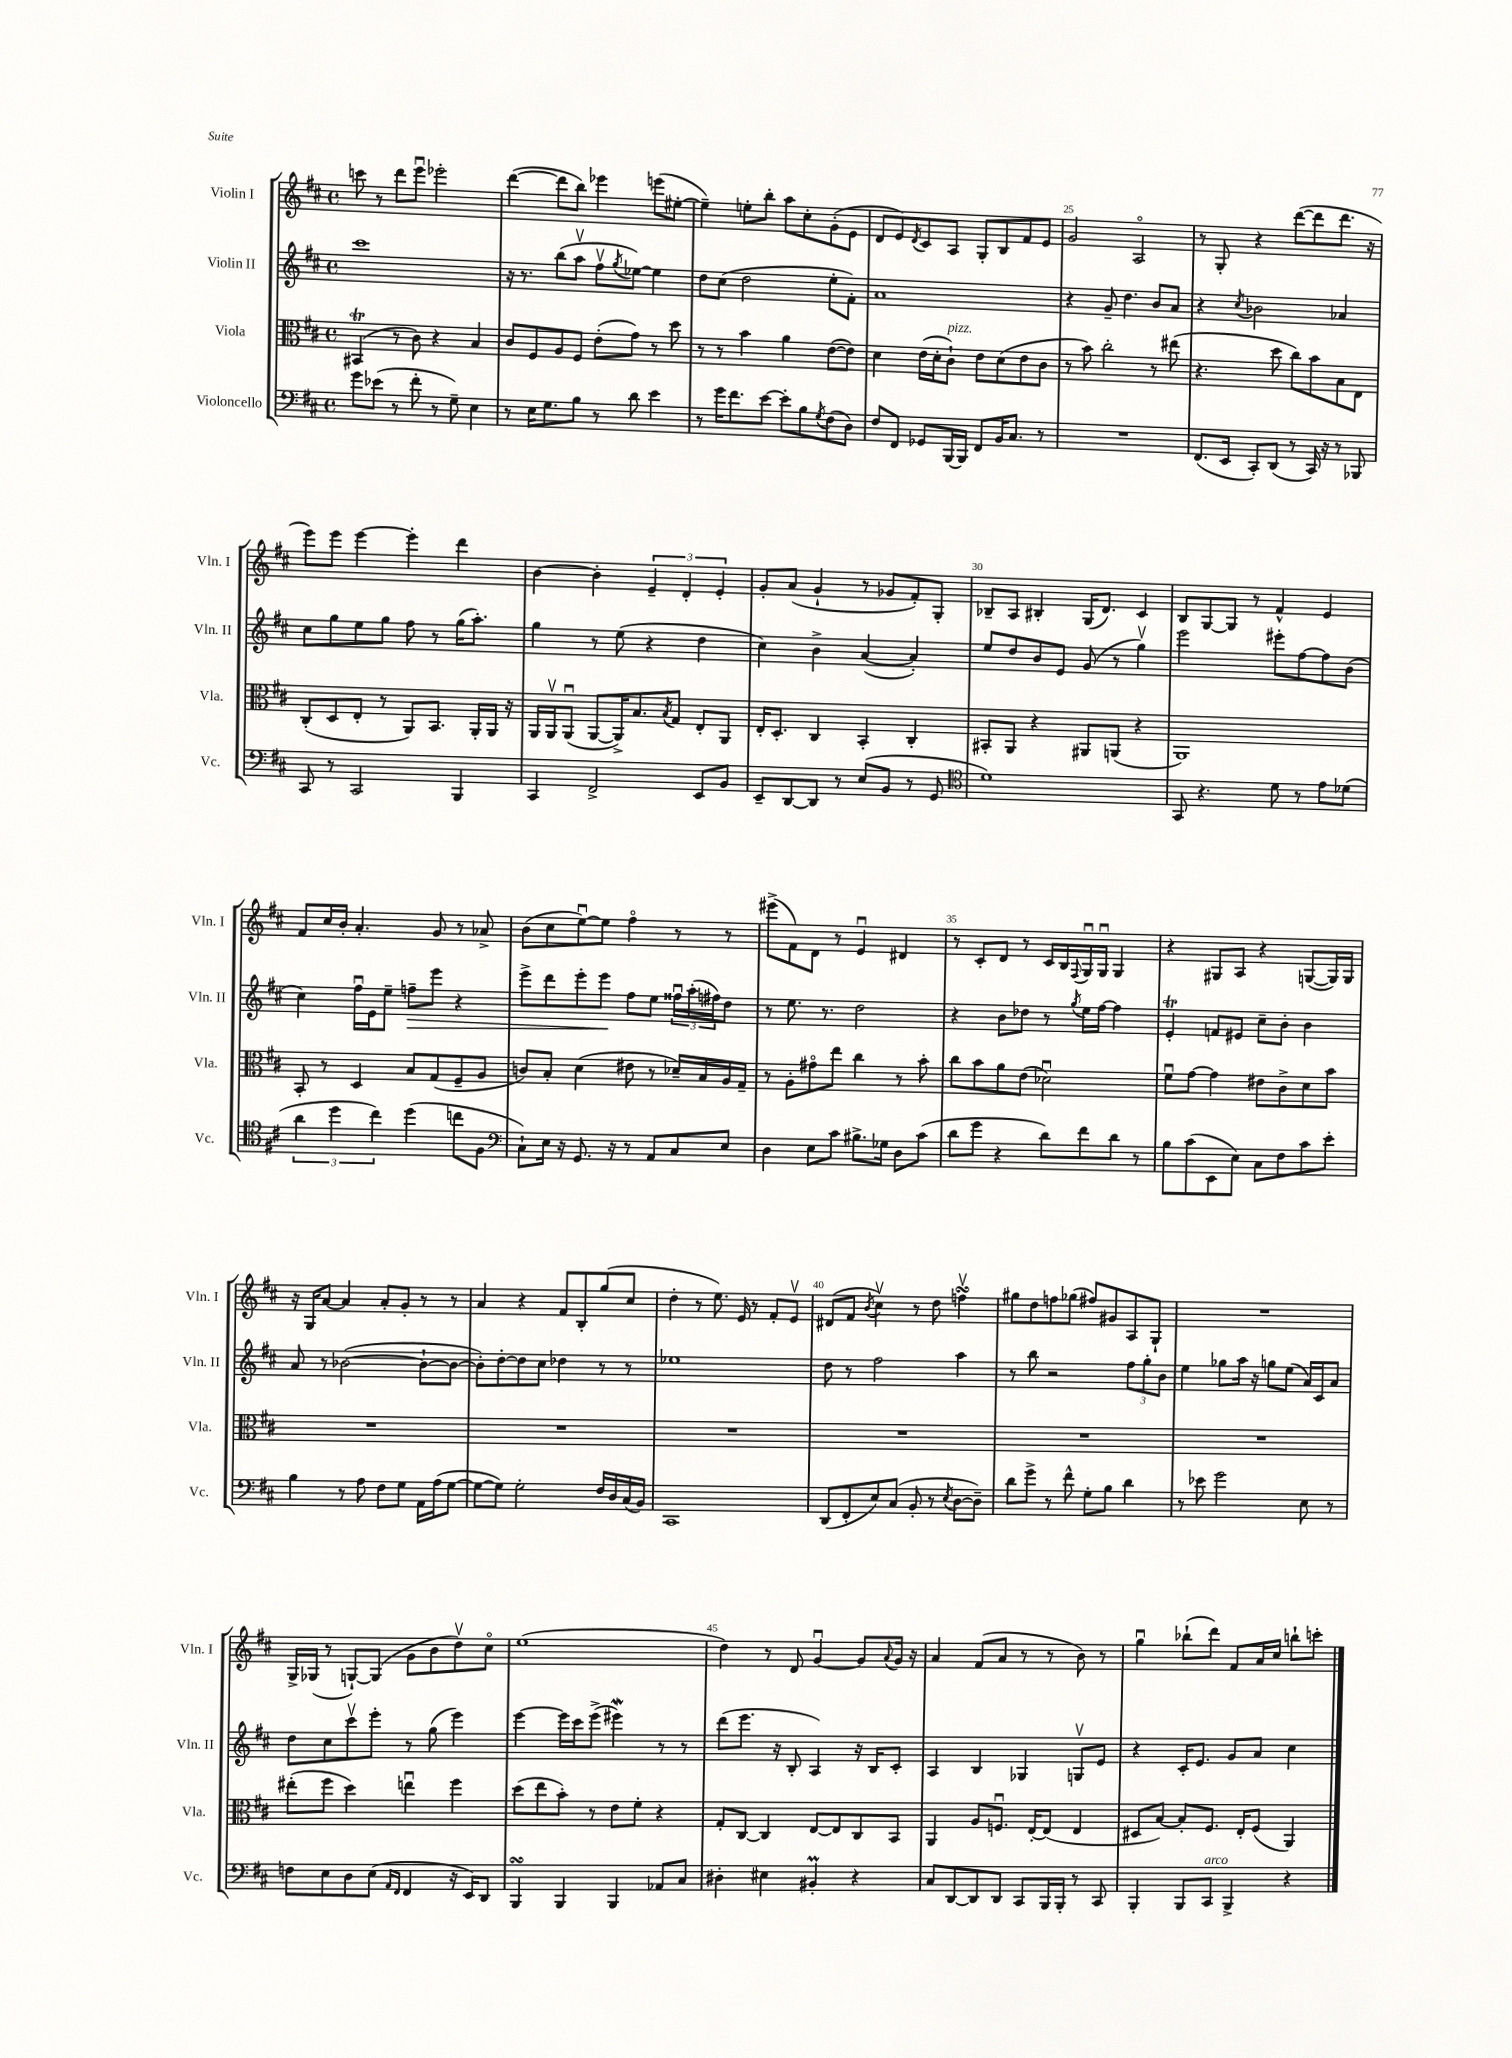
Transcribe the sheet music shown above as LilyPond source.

<<
\new StaffGroup <<
\new Staff = "s0" \with { instrumentName = "Violin I" shortInstrumentName = "Vln. I" } {
    \clef treble \key d \major \defaultTimeSignature \time 4/4
    c'''8 r8 d'''8 e'''8\downbow ees'''2-. |
    d'''4~( d'''8 b''8) ees'''4 e'''8( eis''8~-. |
    eis''4--) e''8-. b''8-. a''8 cis''8-. g'8-.( e'8 |
    d'8 e'8) \acciaccatura { d'8 } cis'8 a8 g8-. b8 fis'8 e'8 |
    g'2 a2\flageolet |
    r8 g8-. r4 d'''8~( d'''8 d'''8. r16 |
    e'''8) e'''8 e'''4~ e'''4-. d'''4 |
    b'4~ b'4-. \tuplet 3/2 { e'4-- d'4-. e'4-. } |
    g'8-. a'8( g'4-! r8 ges'8 fis'8-.) g8-. |
    bes8-- a8 bis4-. g16( d'8.) cis'4 |
    b8 g8~ g8 r8 fis'4-^ e'4 |
    fis'8 cis''16 b'16-. a'4.-. g'8 r8 aes'8-> |
    b'8( cis''8 e''8~\downbow) e''8 fis''4\flageolet r8 r8 |
    eis'''8->( fis'8) d'8 r8 e'4\downbow dis'4 |
    r8 cis'8-. d'8 r8 cis'16 b16 \appoggiatura { fis8 } g16\downbow g16\downbow g4 |
    r4 gis8 a8 r4 g8~( g16) g16 |
    r16 g16 a'8~ a'4 a'8-. g'8-. r8 r8 |
    a'4 r4 fis'8 b8-. g''8( cis''8 |
    d''4-. r8 e''8.) e'16 r8 fis'8-. e'8\upbow |
    dis'8( fis'8 \acciaccatura { b'8 } cis''4\upbow) r8 d''8 f''4\upbow\turn |
    gis''8 d''8 f''8 ges''8( fis''8) gis'8 a8 g8-! |
    R1 |
    g16-> ges16( r8 g8~-!) g8( g'8 b'8 d''8\upbow) cis''8\flageolet |
    e''1( |
    d''4) r8 d'8 g'4~\downbow g'8 \appoggiatura { a'8 } g'16 r16 |
    a'4 fis'8( a'8 r8 r8 b'8) r8 |
    g''4\downbow bes''8-!( d'''8) fis'8 a'16 cis''16 b''8-! c'''8-. \bar "|." |
}
\new Staff = "s1" \with { instrumentName = "Violin II" shortInstrumentName = "Vln. II" } {
    \clef treble \key d \major \defaultTimeSignature \time 4/4
    cis'''1 |
    r16 r8. b''8( a''8\upbow fis''8\upbow \acciaccatura { g''8 } ees''8~) ees''4 |
    d''8 cis''8( d''2 e''8-. fis'8-.) |
    a'1 |
    r4 g'8-- d''4. b'8 a'8 |
    r4 \acciaccatura { cis''8 } bes'2 aes'4 |
    cis''8 g''8 e''8 g''8 fis''8 r8 g''16( a''8.-.) |
    g''4 r8 e''8( r4 d''4 |
    cis''4) b'4-> a'4~( a'4-.) |
    e''8 d''8 b'8 e'8 g'8( r8 g''4\upbow) |
    e'''2 eis'''8-. fis''8~ fis''8 b'8( |
    cis''4) fis''16\downbow e'16 e''8-- f''8--\> e'''8 r4 |
    e'''8-> d'''8 e'''8-. e'''8\! fis''8 e''8 \tuplet 3/2 { fisis''16\downbow a''16-.( fis''16) } d''8 |
    r8 e''8. r8. d''2 |
    r4 b'8 des''8 r8 \acciaccatura { g''8 } e''16 fis''16~ fis''4 |
    e'4-.\trill f'8 eis'8 cis''8-- b'8-. b'4 |
    a'8 r8 bes'2~( bes'8~-! bes'8~ |
    bes'8-.) d''8~-. d''8 cis''8 des''4 r8 r8 |
    ees''1 |
    d''8 r8 fis''2 a''4 |
    r8 b''8 r2 \tuplet 3/2 { fis''8 g''8-. b'8 } |
    e''4 ges''8 a''16 r16 g''8 e''8( a'16) cis'16 a'8 |
    d''8 cis''8 cis'''8\upbow e'''8-. r8 g''8( e'''4) |
    e'''4~ e'''16 cis'''16 e'''8->( eis'''4\mordent) r8 r8 |
    d'''8( e'''8. r16 b8-. a4) r16 b16 cis'8-. |
    a4 b4 ges4 g8\upbow e'8 |
    r4 cis'16-. e'8. g'8 a'8 cis''4 \bar "|." |
}
\new Staff = "s2" \with { instrumentName = "Viola" shortInstrumentName = "Vla." } {
    \clef alto \key d \major \defaultTimeSignature \time 4/4
    bis,4\trill( r8 cis'8) r4 b4 |
    cis'8 fis8 a8 fis8 e'8-.( g'8) r8 d''8 |
    r8 r8 b'4 a'4 e'8~( e'8) |
    d'4 e'16( d'16-. cis'8-!^\markup { \italic "pizz." }) e'8 d'8( e'8 cis'8 |
    r8 b'8) cis''2-. r8 eis''8( |
    r4. d''8 cis''8) b'8 b8 e8 |
    cis8-.( d8 e8-. r8 a,8) b,8. a,16-. a,16 r16 |
    a,16 a,16\upbow a,8\downbow( a,8~ a,16->) b8. \acciaccatura { b8 } g8 e8-. a,8 |
    e16-. d8.-. cis4 b,4-. cis4-. |
    bis,8-. a,8 r4 ais,8 a,8( r4 |
    a,1) |
    b,8-. r8 d4 b8 g8( fis8-- a8 |
    c'8) b8-. d'4( eis'8 r8 des'16--) b16 a16 g16-- |
    r8 a8-. gis'8\flageolet e''8 cis''4 r8 b'8-. |
    cis''8 b'8 a'8 e'8( des'2\downbow) |
    fis'8\downbow g'8~ g'4 eis'8 cis'8-> d'8 b'8 |
    R1 |
    R1 |
    R1 |
    R1 |
    R1 |
    R1 |
    eis''8-.( fis''8 d''4) e''4\downbow fis''4 |
    d''8( e''8 b'8-.) r8 e'8 fis'8-. r4 |
    g8-. cis8~ cis4 e8~ e8 cis8 b,8 |
    a,4 a8 f8.\downbow e16~-. e8( e4 |
    dis8 b8~) b8-. fis8. e16-. fis8( a,4) \bar "|." |
}
\new Staff = "s3" \with { instrumentName = "Violoncello" shortInstrumentName = "Vc." } {
    \clef bass \key d \major \defaultTimeSignature \time 4/4
    g'8 ees'8( r8 fis'8-. r8 g8--) e4 |
    r8 e16 g8. b8 r8 d'8 e'4 |
    r8 g'16 fis'8. e'8~ e'8-. b8 \acciaccatura { g8 } fis8( d8) |
    fis8 fis,8 ges,8 b,,16~ b,,16 fis,8 b,16 cis8. r8 |
    R1 |
    fis,8.( e,16 cis,8-.) d,8( r8 cis,16) r16 r8 bes,,8 |
    cis,8 r8 cis,2 b,,4 |
    cis,4 fis,2-> e,8 b,8 |
    e,8-- d,8~ d,8 r8 e8( b,8 r8 g,8 |
    \clef tenor d'1) |
    g,8 r4. d'8 r8 e'8 des'8( |
    \tuplet 3/2 { a'4 d''4 cis''4) } d''4( c''8 fis8 |
    \clef bass cis8-!) e16 r16 g,8. r16 r8 a,8 cis8 e8 |
    d4 e8 cis'8 bis8.-> ges16 d8 cis'8( |
    d'8 g'8 r4 d'8) fis'8 d'8 r8 |
    b8 cis'8( e,8 e8) cis8 fis8 cis'8 e'8-. |
    b4 r8 a8 fis8 g8 a,16 a16( g8~ |
    g8~ g8) g2-. fis16 d16 cis16( b,16) |
    cis,1 |
    d,8( fis,8-. e8) cis8( b,8-. r8 \acciaccatura { e8 } d8~ d8--) |
    d'8 g'8-> r8 fis'8-^ g8-. b8 d'4 |
    r8 ees'8 g'2 e8 r8 |
    f8 e8 d8 e8( \grace { a,16 fis,16 } fis,4 r16 e,16) d,8 |
    b,,4\turn b,,4 b,,4 aes,8 cis8 |
    dis4-. eis4 bis,4-.\prall r4 |
    cis8 d,8~ d,8 d,8 cis,8 b,,16 b,,16-. r8 cis,8 |
    b,,4-. b,,8 cis,8^\markup { \italic "arco" } b,,4-> r4 \bar "|." |
}
>>
>>
\layout { \context { \Score currentBarNumber = #21 \override BarNumber.break-visibility = ##(#f #t #t) barNumberVisibility = #(every-nth-bar-number-visible 5) } }
